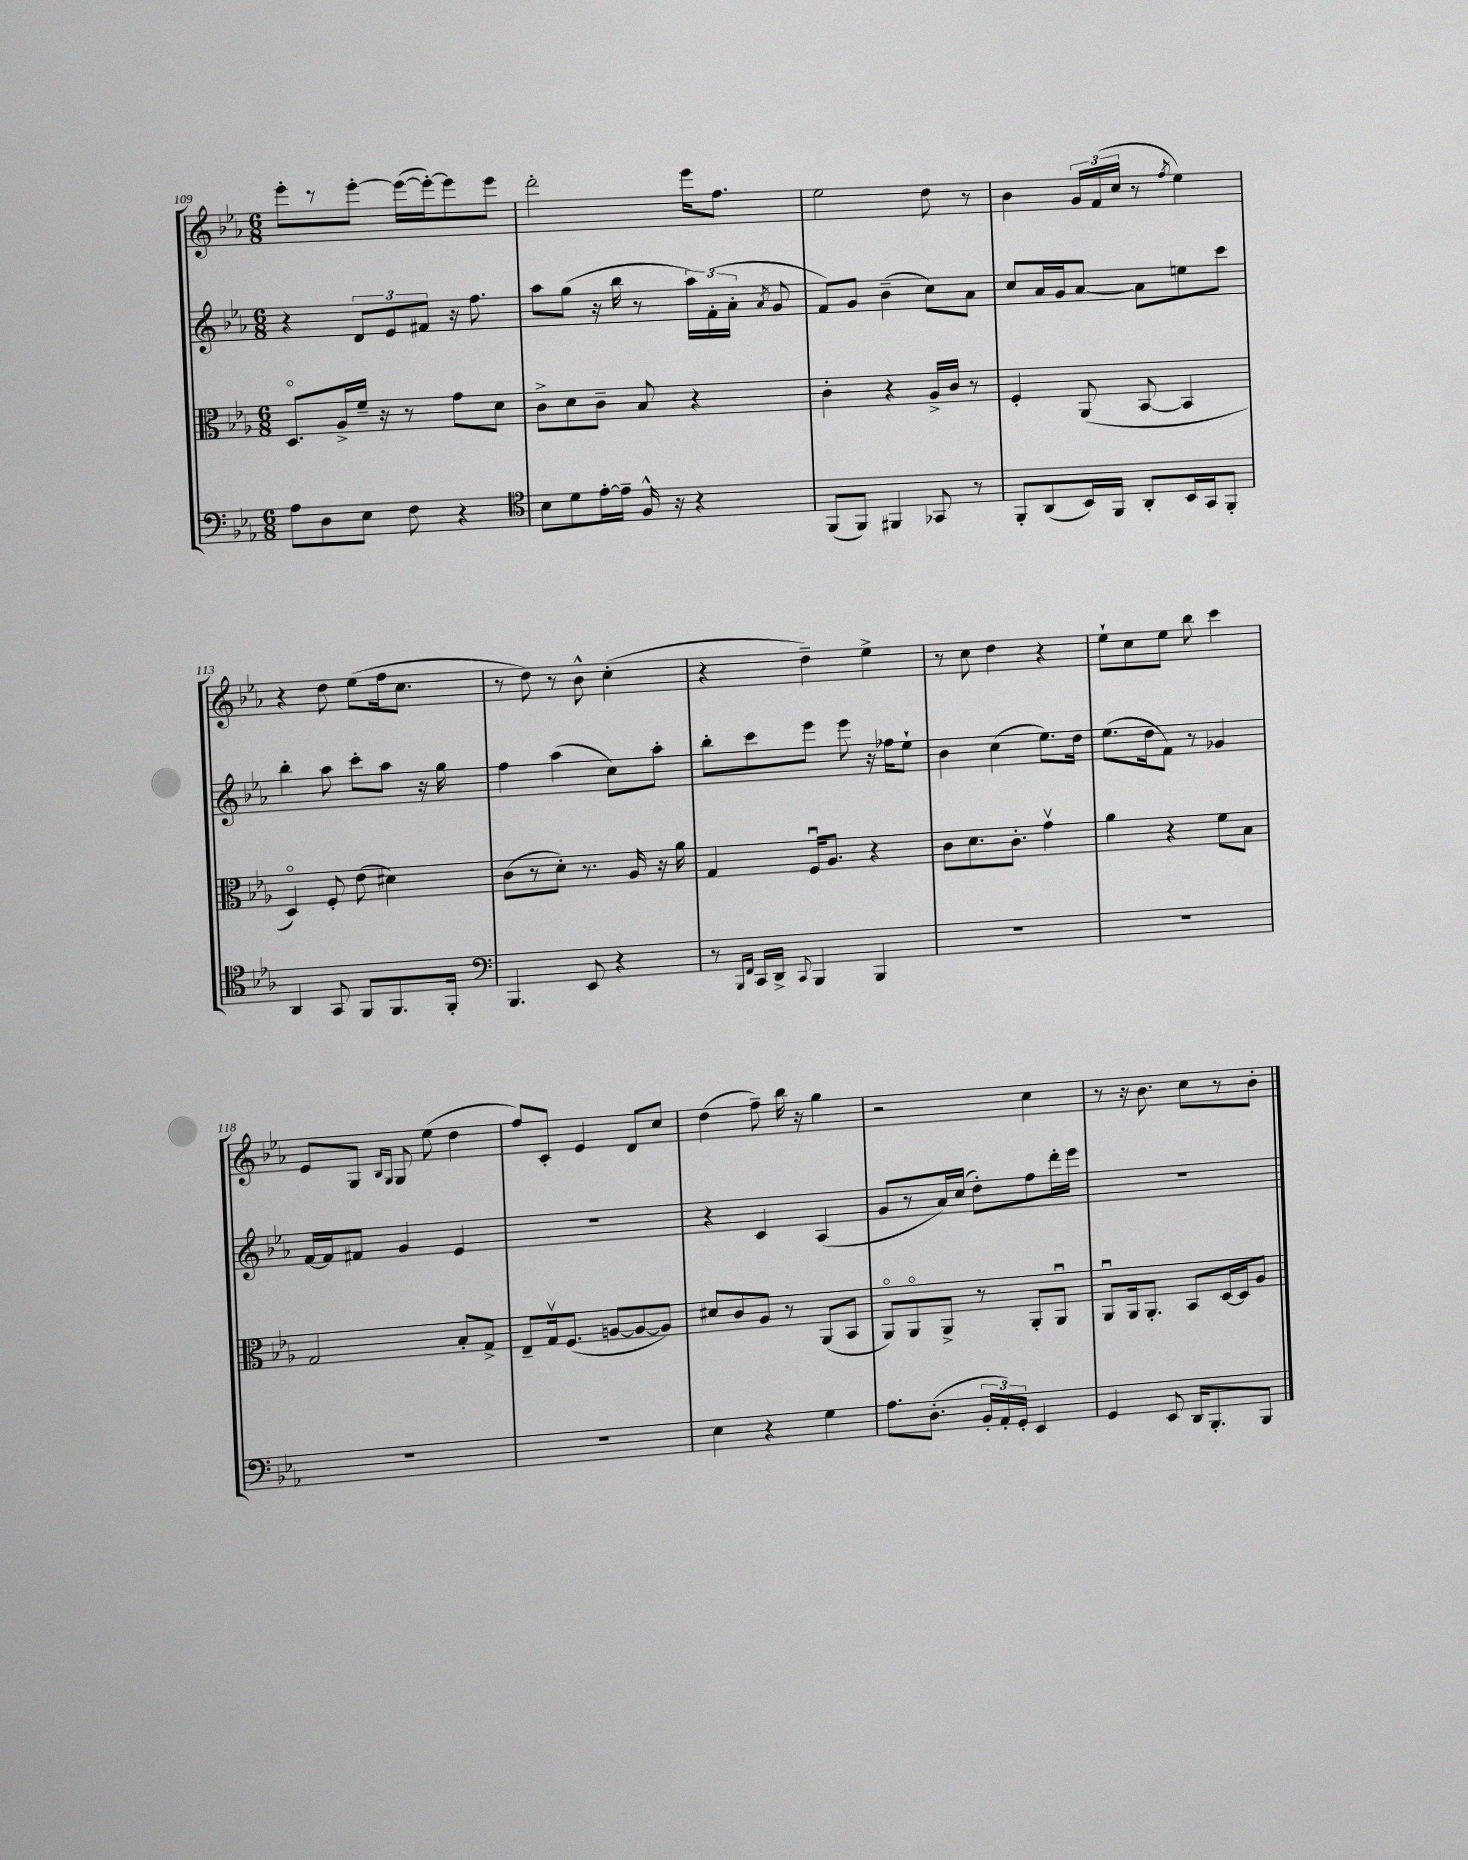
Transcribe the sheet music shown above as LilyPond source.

<<
\new StaffGroup <<
\new Staff = "s0" {
    \clef treble \key ees \major \numericTimeSignature \time 6/8
    \autoBeamOff ees'''8[-. r8 ees'''8]~-. ees'''16[~( ees'''16~-.) ees'''8 ees'''8] |
    d'''2-. ees'''16[ f''8.] |
    ees''2 d''8 r8 |
    bes'4 \tuplet 3/2 { g'16[ f'16( c''16] } r8 \acciaccatura { f''8 } ees''4) |
    r4 d''8 ees''8[( f''16 c''8.] |
    r8 d''8) r8 bes'8-^ c''4-.( |
    r4 d''4--) ees''4-> |
    r8 c''8 d''4 r4 |
    ees''8[-! c''8 ees''8] bes''8 c'''4 |
    ees'8[ g8] \grace { bes16[ g16] } g8 ees''8( d''4 |
    f''8[) c'8]-. ees'4 d'8[ c''8] |
    d''4( f''8--) bes''16 r16 g''4 |
    r2 c''4 |
    r8 r16 bes'8. c''8[ r8 bes'8]-. \bar "|." |
}
\new Staff = "s1" {
    \clef treble \key ees \major \numericTimeSignature \time 6/8
    \autoBeamOff r4 \tuplet 3/2 { d'8[ ees'8 fis'8] } r16 f''8. |
    aes''8[ g''8]( r16 bes''16 r8 \tuplet 3/2 { aes''16[) f'16-.( aes'16]-. } \acciaccatura { aes'8 } g'8 |
    f'8[) g'8] bes'4--( c''8[) aes'8] |
    c''8[ aes'16 g'16 aes'8]~ aes'8[ e''8 c'''8] |
    bes''4-. aes''8 c'''8[-. aes''8] r16 g''16 |
    f''4 aes''4( c''8[) aes''8]-. |
    bes''8[-. c'''8 ees'''8] ees'''8 r16 fes''16[ ees''8]-! |
    bes'4 c''4( ees''8.[) d''16] |
    ees''8.[( d''16 f'8]) r8 ges'4 |
    f'16[~ f'16 fis'8] g'4 ees'4 |
    R2. |
    r4 c'4 aes4( |
    g'8[ r8 aes'16) c''16]( d''8[-.) f''8 d'''16-. ees'''16] |
    R2. \bar "|." |
}
\new Staff = "s2" {
    \clef alto \key ees \major \numericTimeSignature \time 6/8
    \autoBeamOff d8.[\flageolet aes16-> f'16]-- r16 r8 g'8[ d'8] |
    c'8[-> d'8 c'8]-- bes8 r4 |
    c'4-. r4 aes16[-> c'16] r8 |
    f4-. aes,8( bes,8~ bes,4 |
    d4\flageolet) f8-. ees'8( dis'4) |
    c'8[( r8 d'8]-.) r8. aes16 r16 aes'16 |
    g4 f16[\downbow aes8.] r4 |
    c'8[ d'8. c'8.]-. g'4\upbow |
    aes'4 r4 f'8[ bes8] |
    g2 bes8[-. g8]-> |
    ees8[-- g16\upbow f8.]( a8[~ a8~ a8]) |
    dis'8[ c'8 aes8] r8 aes,8[( bes,8] |
    aes,8[\flageolet) aes,8\flageolet aes,8]-> r8 aes,8[-. aes,8]\downbow |
    aes,8[\downbow aes,16 aes,8.]-. bes,8[ d16~ d16 aes8] \bar "|." |
}
\new Staff = "s3" {
    \clef bass \key ees \major \numericTimeSignature \time 6/8
    \autoBeamOff aes8[ d8 ees8] f8 r4 |
    \clef tenor bes8[ d'8 ees'16~-. ees'16]-- f16-^ r16 r4 |
    f,8[( f,8]) fis,4 ges,8 r8 |
    f,8[-. aes,8( bes,16) f,16] aes,8[-. bes,16 g,16 f,8]-. |
    aes,4 g,8 f,8[ f,8. f,16]-. |
    \clef bass bes,,4. ees,8 r4 |
    r8 \grace { bes,,16[ f,16] } c,16[ d,16]-> \appoggiatura { c,8 } bes,,4 bes,,4 |
    R2. |
    R2. |
    R2. |
    R2. |
    ees4 r4 g4 |
    aes8.[ d8.]-.( \tuplet 3/2 { bes,16[-. aes,16-.) g,16]-. } ees,4 |
    g,4 ees,8 d,16[ bes,,8.-. bes,,8] \bar "|." |
}
>>
>>
\layout { \context { \Score currentBarNumber = #109 } }
